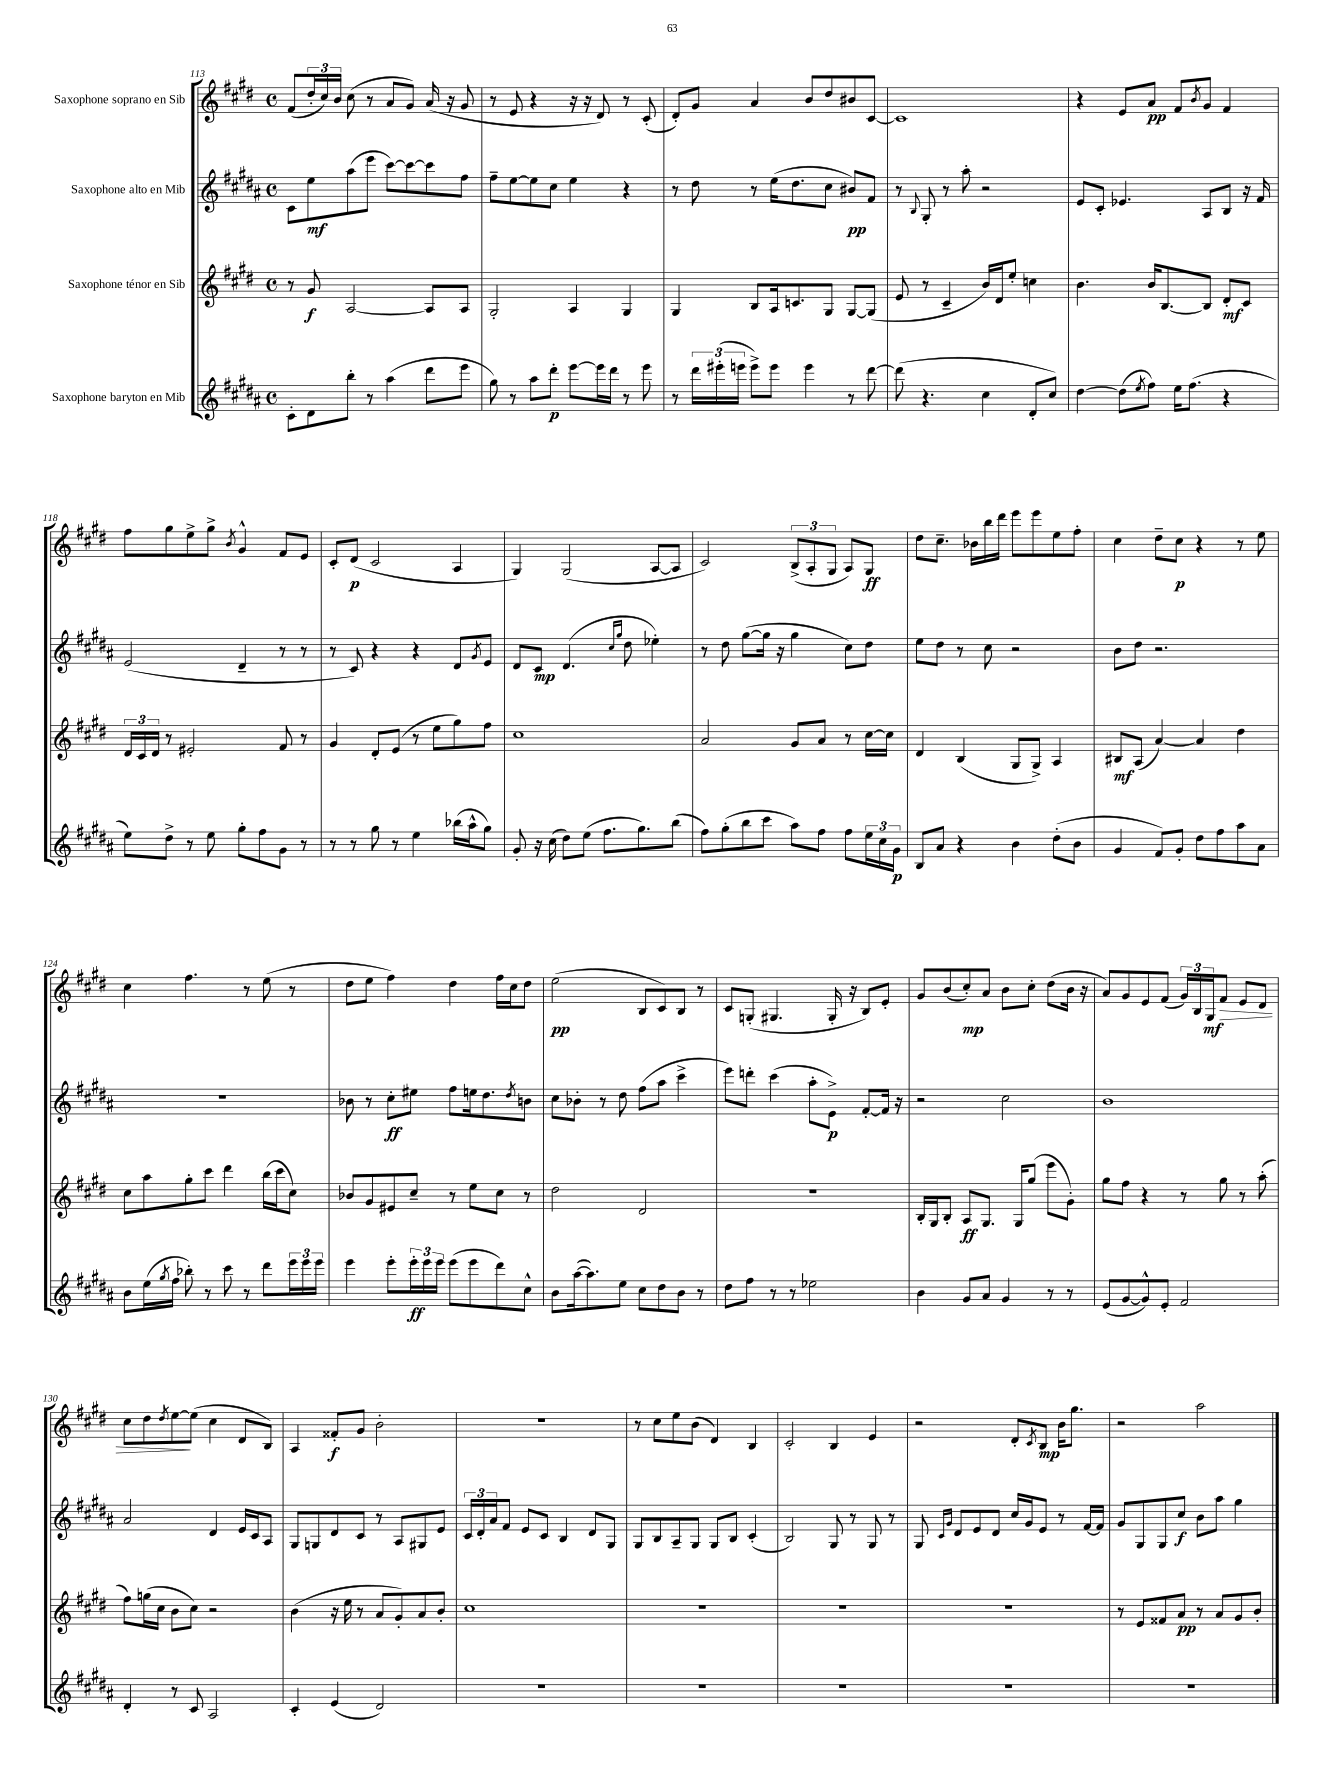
<<
\new StaffGroup <<
\new Staff = "s0" \with { instrumentName = "Saxophone soprano en Sib" } {
    \clef treble \key e \major \defaultTimeSignature \time 4/4
    fis'8( \tuplet 3/2 { dis''16-. cis''16) b'16 } cis''8( r8 a'8 gis'8) a'16( r16 gis'8 |
    r8 e'8 r4 r16 r16 dis'8) r8 cis'8-.( |
    dis'8-.) gis'8 a'4 b'8 dis''8 bis'8 cis'8~ |
    cis'1 |
    r4 e'8 a'8\pp fis'8 \acciaccatura { b'8 } gis'8 fis'4 |
    fis''8 gis''8 e''8-> gis''8-> \acciaccatura { b'8 } gis'4-^ fis'8 e'8 |
    cis'8-. dis'8\p( cis'2 a4 |
    gis4) gis2( a8~ a8 |
    cis'2) \tuplet 3/2 { b8->( a8-. gis8 } a8) gis8\ff |
    dis''8 cis''8.-- bes'16 b''16 dis'''16 e'''8 e'''8 e''8 fis''8-. |
    cis''4 dis''8-- cis''8\p r4 r8 e''8 |
    cis''4 fis''4. r8 e''8( r8 |
    dis''8 e''8 fis''4) dis''4 fis''16 cis''16 dis''8 |
    e''2\pp( b8 cis'8) b8 r8 |
    cis'8 g8-.( gis4. gis16-. r16 b8) e'8-. |
    gis'8 b'8( cis''8-.\mp) a'8 b'8 cis''8-. dis''8( b'16 r16 |
    a'8) gis'8 e'8 fis'8( \tuplet 3/2 { gis'16) b16 gis16\mf } fis'8\> e'8 dis'8 |
    cis''8 dis''8 \acciaccatura { dis''8 } e''8~\! e''8( cis''4 dis'8 b8) |
    a4 fisis'8-.\f gis'8 b'2-. |
    R1 |
    r8 cis''8 e''8 b'8( dis'4) b4 |
    cis'2-. b4 e'4 |
    r2 dis'8-. \acciaccatura { cis'8 } b8\mp b'16 gis''8. |
    r2 a''2 \bar "|." |
}
\new Staff = "s1" \with { instrumentName = "Saxophone alto en Mib" } {
    \clef treble \key b \major \defaultTimeSignature \time 4/4
    cis'8 e''8\mf ais''8( e'''8 cis'''8~) cis'''8~ cis'''8 fis''8 |
    fis''8-- e''8~ e''8 cis''8 e''4 r4 |
    r8 dis''8 r8 e''16( dis''8. cis''8 bis'8\pp) fis'8 |
    r8 \appoggiatura { b8 } gis8-. r8 ais''8-. r2 |
    e'8 cis'8-. ees'4. ais8 b8 r16 fis'16 |
    e'2( dis'4-- r8 r8 |
    r8 cis'8) r4 r4 dis'8 \acciaccatura { gis'8 } e'8 |
    dis'8 cis'8\mp dis'4.( \grace { cis''16 gis''16 } dis''8 ees''4-.) |
    r8 dis''8 gis''8~( gis''16 r16 gis''4 cis''8) dis''8 |
    e''8 dis''8 r8 cis''8 r2 |
    b'8 dis''8 r2. |
    R1 |
    bes'8 r8 cis''8-.\ff eis''8 fis''8 e''16 dis''8. \acciaccatura { dis''8 } b'8 |
    cis''8 bes'8-. r8 dis''8 fis''8( ais''8 cis'''4-> |
    e'''8) d'''8-. cis'''4( ais''8-. e'8->\p) fis'8~-. fis'16 r16 |
    r2 cis''2 |
    b'1 |
    ais'2 dis'4 e'16 cis'16 ais8 |
    gis8 g8 dis'8 cis'8 r8 ais8 gis8 e'8 |
    \tuplet 3/2 { cis'16 dis'16-. ais'16 } fis'8 e'8 cis'8 b4 dis'8 gis8 |
    gis8 b8 ais8-- gis8 gis8 b8 cis'4-.( |
    b2) gis8 r8 gis8 r8 |
    gis8 \grace { cis'16 gis'16 } dis'8 e'8 dis'8 cis''16 gis'16 e'8 r8 fis'16~ fis'16 |
    gis'8 gis8 gis8 cis''8\f b'8 ais''8 gis''4 \bar "|." |
}
\new Staff = "s2" \with { instrumentName = "Saxophone ténor en Sib" } {
    \clef treble \key e \major \defaultTimeSignature \time 4/4
    r8 gis'8\f a2~ a8 a8 |
    gis2-. a4 gis4 |
    gis4 b8 a16 c'8. gis8 gis8~ gis8( |
    e'8 r8 cis'4-- b'16) dis'16 e''8-. c''4 |
    b'4. b'16 b8.~ b8 dis'8-.\mf cis'8 |
    \tuplet 3/2 { dis'16 cis'16 dis'16 } r8 eis'2-. fis'8 r8 |
    gis'4 dis'8-. e'8( r8 e''8 gis''8) fis''8 |
    cis''1 |
    a'2 gis'8 a'8 r8 cis''16~ cis''16 |
    dis'4 b4( gis8 gis8->) a4 |
    bis8\mf a8( a'4~) a'4 dis''4 |
    cis''8 a''8 gis''8-. cis'''8 dis'''4 b''16( cis'''16 cis''8) |
    bes'8 gis'8 eis'8 cis''8-- r8 e''8 cis''8 r8 |
    dis''2 dis'2 |
    R1 |
    b16-. gis16 b8-. a8\ff gis8. gis16 gis''8( e'''8 gis'8-.) |
    gis''8 fis''8 r4 r8 gis''8 r8 a''8-.( |
    fis''8) g''16( cis''16 b'8 cis''8) r2 |
    b'4( r16 e''16 r8 a'8 gis'8-.) a'8 b'8-. |
    cis''1 |
    R1 |
    R1 |
    R1 |
    r8 e'8 fisis'8 a'8\pp r8 a'8 gis'8 b'8-. \bar "|." |
}
\new Staff = "s3" \with { instrumentName = "Saxophone baryton en Mib" } {
    \clef treble \key b \major \defaultTimeSignature \time 4/4
    cis'8-. dis'8 b''8-. r8 ais''4( dis'''8 e'''8 |
    gis''8) r8 ais''8 dis'''8-.\p e'''8~ e'''16 dis'''16 r8 e'''8 |
    r8 \tuplet 3/2 { dis'''16 eis'''16-.( e'''16 } e'''8->) e'''8 e'''4 r8 dis'''8~ |
    dis'''8( r4. cis''4 dis'8-. cis''8) |
    dis''4~ dis''8( \acciaccatura { e''8 } fis''8) e''16 fis''8.( r4 |
    e''8) dis''8-> r8 e''8 gis''8-. fis''8 gis'8 r8 |
    r8 r8 gis''8 r8 e''4 bes''16( ais''16-^ gis''8) |
    gis'8-. r16 cis''16( dis''8) e''8( fis''8. gis''8.) b''8( |
    fis''8) gis''8-.( b''8 cis'''8 ais''8) fis''8 fis''8 \tuplet 3/2 { e''16 cis''16 gis'16\p } |
    b8 ais'8 r4 b'4 dis''8-.( b'8 |
    gis'4 fis'8) gis'8-. dis''8 fis''8 ais''8 ais'8 |
    b'8 e''16( \acciaccatura { gis''8 } fis''16 bes''8-.) r8 cis'''8 r8 dis'''8 \tuplet 3/2 { e'''16 e'''16 e'''16 } |
    e'''4 e'''8-. \tuplet 3/2 { e'''16-.\ff e'''16 e'''16 } e'''8( e'''8 dis'''8) cis''8-^ |
    b'8 ais''16~( ais''8.) e''8 cis''8 dis''8 b'8 r8 |
    dis''8 fis''8 r8 r8 ees''2 |
    b'4 gis'8 ais'8 gis'4 r8 r8 |
    e'8( gis'8~ gis'8-^) e'8-. fis'2 |
    dis'4-. r8 cis'8 ais2 |
    cis'4-. e'4( dis'2) |
    R1 |
    R1 |
    R1 |
    R1 |
    R1 \bar "|." |
}
>>
>>
\layout { \context { \Score currentBarNumber = #113 } }
